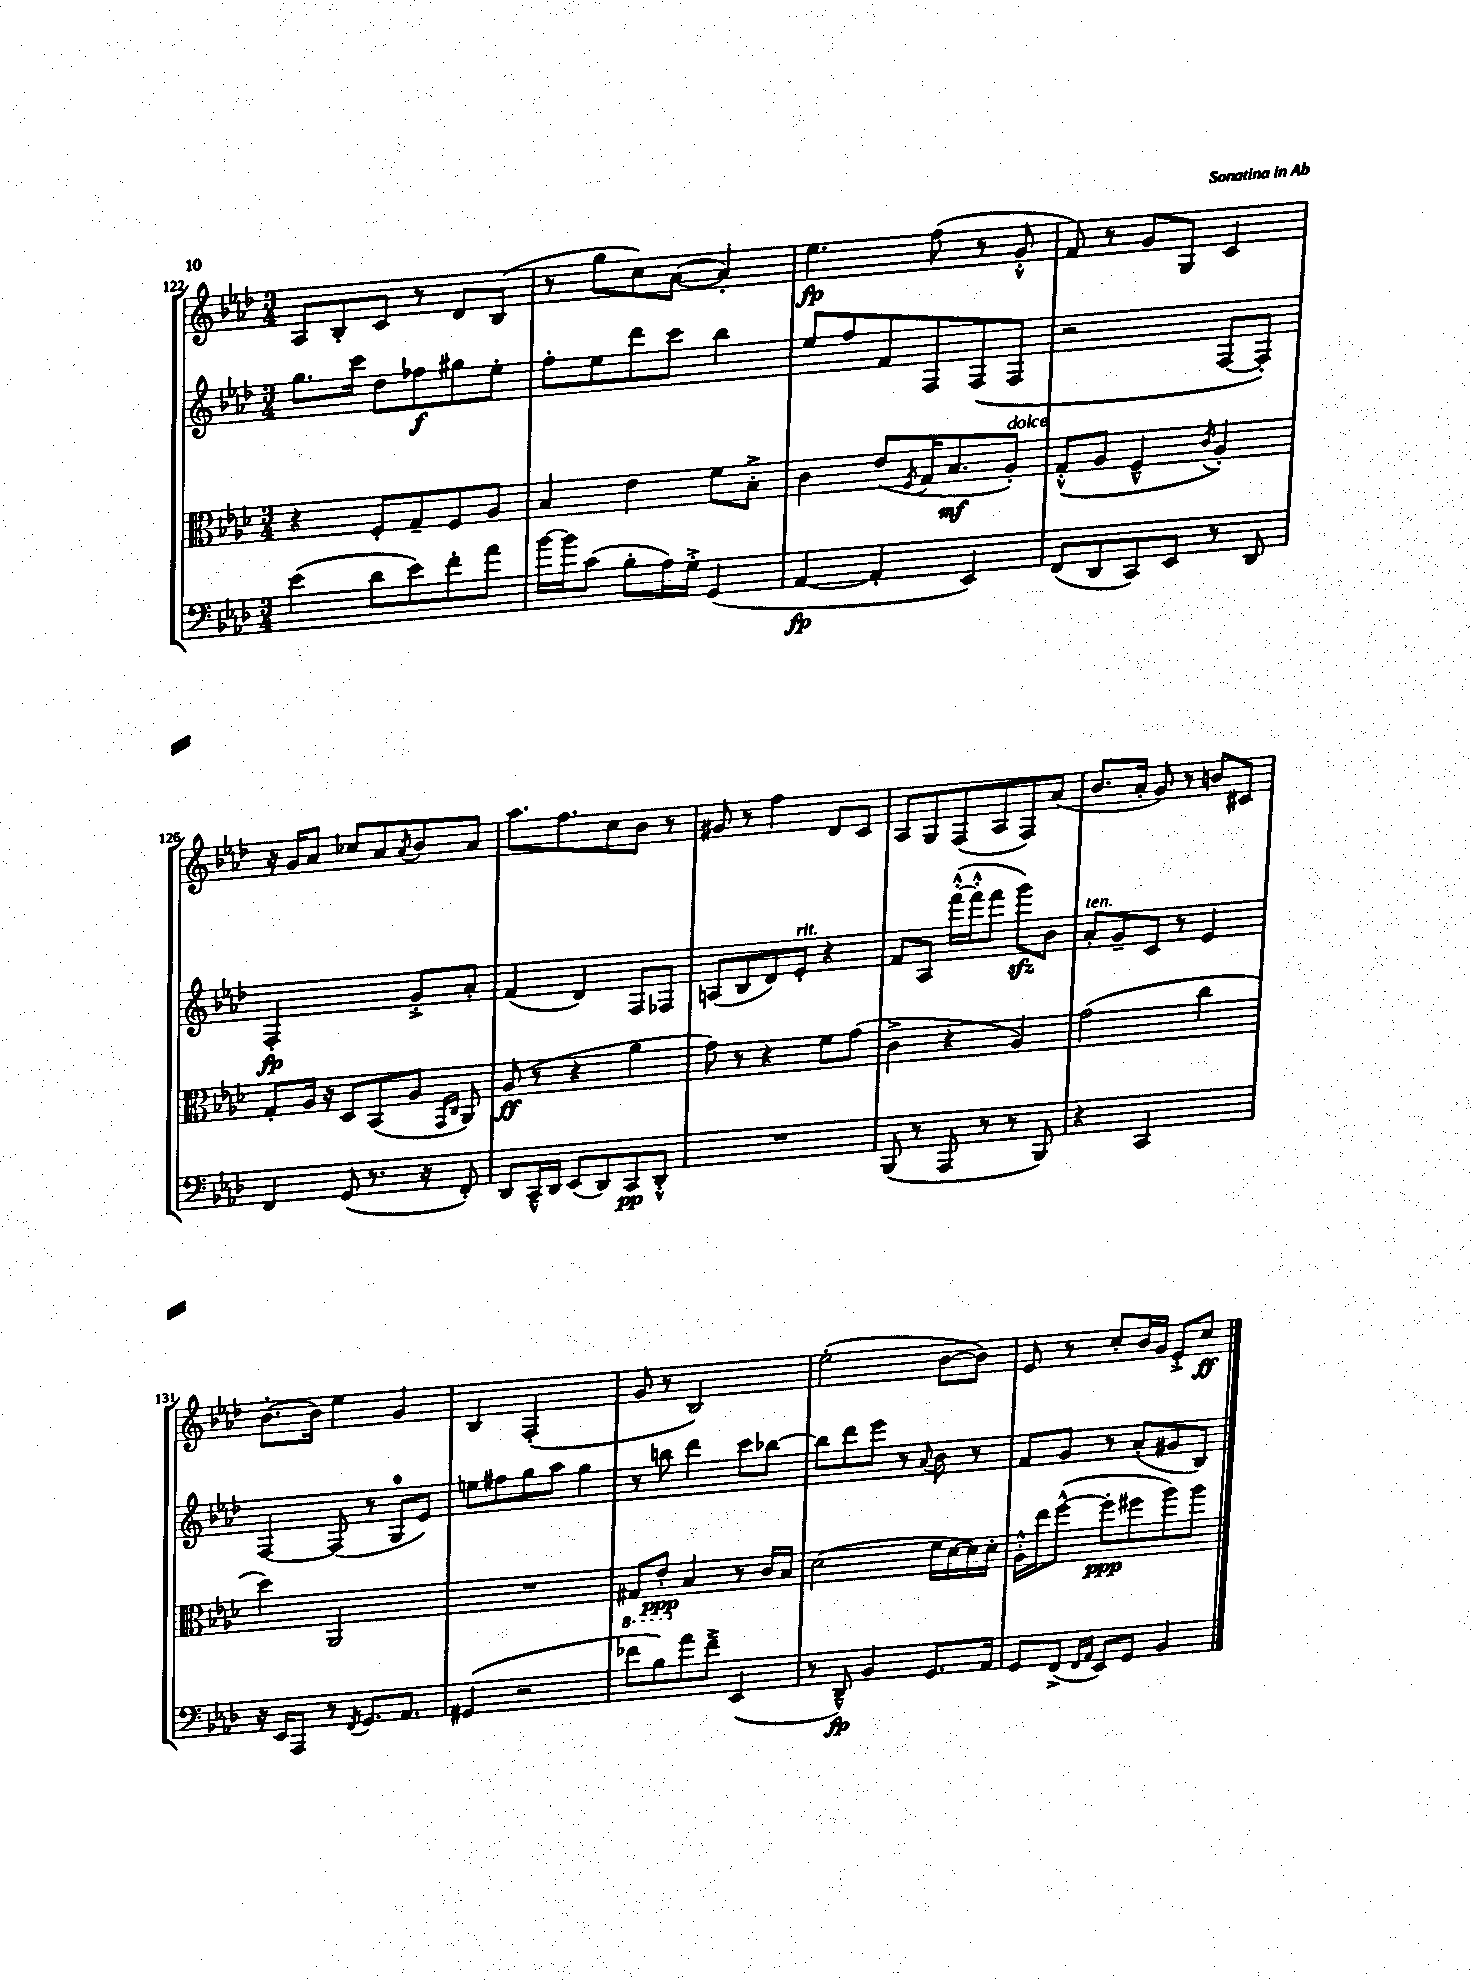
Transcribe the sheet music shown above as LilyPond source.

<<
\new StaffGroup <<
\new Staff = "s0" {
    \clef treble \key aes \major \numericTimeSignature \time 3/4
    aes8 bes8-. c'8 r8 des'8 bes8( |
    r8 g''8 c''8) aes'8~( aes'4-.) |
    ees''4.\fp f''8( r8 g'8-.-^ |
    f'8) r8 g'8 g8 c'4 |
    r16 g'16 aes'8 ces''8 aes'8 \acciaccatura { aes'8 } bes'8 aes'8 |
    aes''8. f''8. c''8 bes'8 r8 |
    gis'8 r8 f''4 des'8 c'8 |
    aes8 g8 f8( aes8 f8) aes'8( |
    bes'8. aes'16-. g'8) r8 b'8 cis'8 |
    bes'8.~-. bes'16 ees''4 g'4 |
    bes4 f2-.( |
    g'8 r8 bes2) |
    ees''2-.( bes'8~ bes'8) |
    ees'8 r8 c''8-. bes'16 g'16 ees'8-.-> c''8\ff \bar "|." |
}
\new Staff = "s1" {
    \clef treble \key aes \major \numericTimeSignature \time 3/4
    g''8. c'''16 des''8 fes''8\f gis''8 ees''8-. |
    f''8-. ees''8 des'''8 c'''8 bes''4 |
    ees''8 f''8 f'8 f8 f8( f8 |
    r2 f8~ f8-.) |
    f2-.\fp g'8-.-> aes'8-. |
    f'4( des'4) f8 fes8 |
    a8( bes8 des'8) ees'8-.^\markup { \italic "rit." } r4 |
    f'8 aes8 f'''16~-.-^( f'''16-.-^ f'''8 g'''8\sfz) bes'8 |
    aes'8-.^\markup { \italic "ten." } g'8-- c'8 r8 ees'4 |
    f4~ f8( r8 g8-0 ees'8) |
    e''8 fis''8 g''8 aes''8 g''4 |
    r8 b''8 des'''4 c'''8 bes''8~ |
    bes''8 des'''8 ees'''8 r8 \appoggiatura { aes'8 } bes'8 r8 |
    f'8 g'8 r8 aes'8-.( gis'8 bes8) \bar "|." |
}
\new Staff = "s2" {
    \clef alto \key aes \major \numericTimeSignature \time 3/4
    r4 f8-. g8-- f8 aes8 |
    bes4 ees'4 f'8 bes8-.-> |
    c'4 ees'8( \acciaccatura { f8 } g16 bes8.\mf aes8-.^\markup { \italic "dolce" }) |
    g8-.-^( aes8 f4---^ \acciaccatura { c'8 } aes4-.) |
    g8-. aes16 r16 des8 bes,8( aes8 \grace { g,16 c16 } aes,8) |
    aes8\ff( r8 r4 aes'4 |
    g'8) r8 r4 f'8 g'8( |
    c'4-> r4 aes4) |
    g'2( c''4 |
    des''4) aes,2 |
    R2. |
    \ottava #-1 gis,8 ees8-.\ppp \ottava #0 bes4 r8 c'16 bes16 |
    des'2( f'16 des'16~ des'16) des'16-. |
    aes16-.-^ ees''16 f''8~-^( f''8-.\ppp fis''8 aes''8) aes''8 \bar "|." |
}
\new Staff = "s3" {
    \clef bass \key aes \major \numericTimeSignature \time 3/4
    ees'4( des'8 ees'8) f'8-. aes'8 |
    bes'16~ bes'16 c'8( bes8-. aes16) g16-.-> g,4( |
    aes,4~\fp aes,4-. ees,4) |
    f,8( des,8 c,8) ees,8 r8 des,8 |
    f,4 g,8( r8. r16 f,8-.) |
    des,8 c,16---^ des,16 ees,8( des,8) c,8\pp des,8-.-^ |
    R2. |
    bes,,8( r8 aes,,8 r8 r8 bes,,8) |
    r4 c,2 |
    r16 ees,16 aes,,8 r8 \acciaccatura { f,8 } g,8. aes,8. |
    gis,4( r2 |
    fes'8 bes8) aes'8 fes'8---> ees,4( |
    r8 des,8---^\fp) bes,4 g,8. aes,16 |
    g,8 f,8->( \grace { f,16 aes,16 } ees,8) g,8 bes,4 \bar "|." |
}
>>
>>
\layout { \context { \Score currentBarNumber = #122 } }
